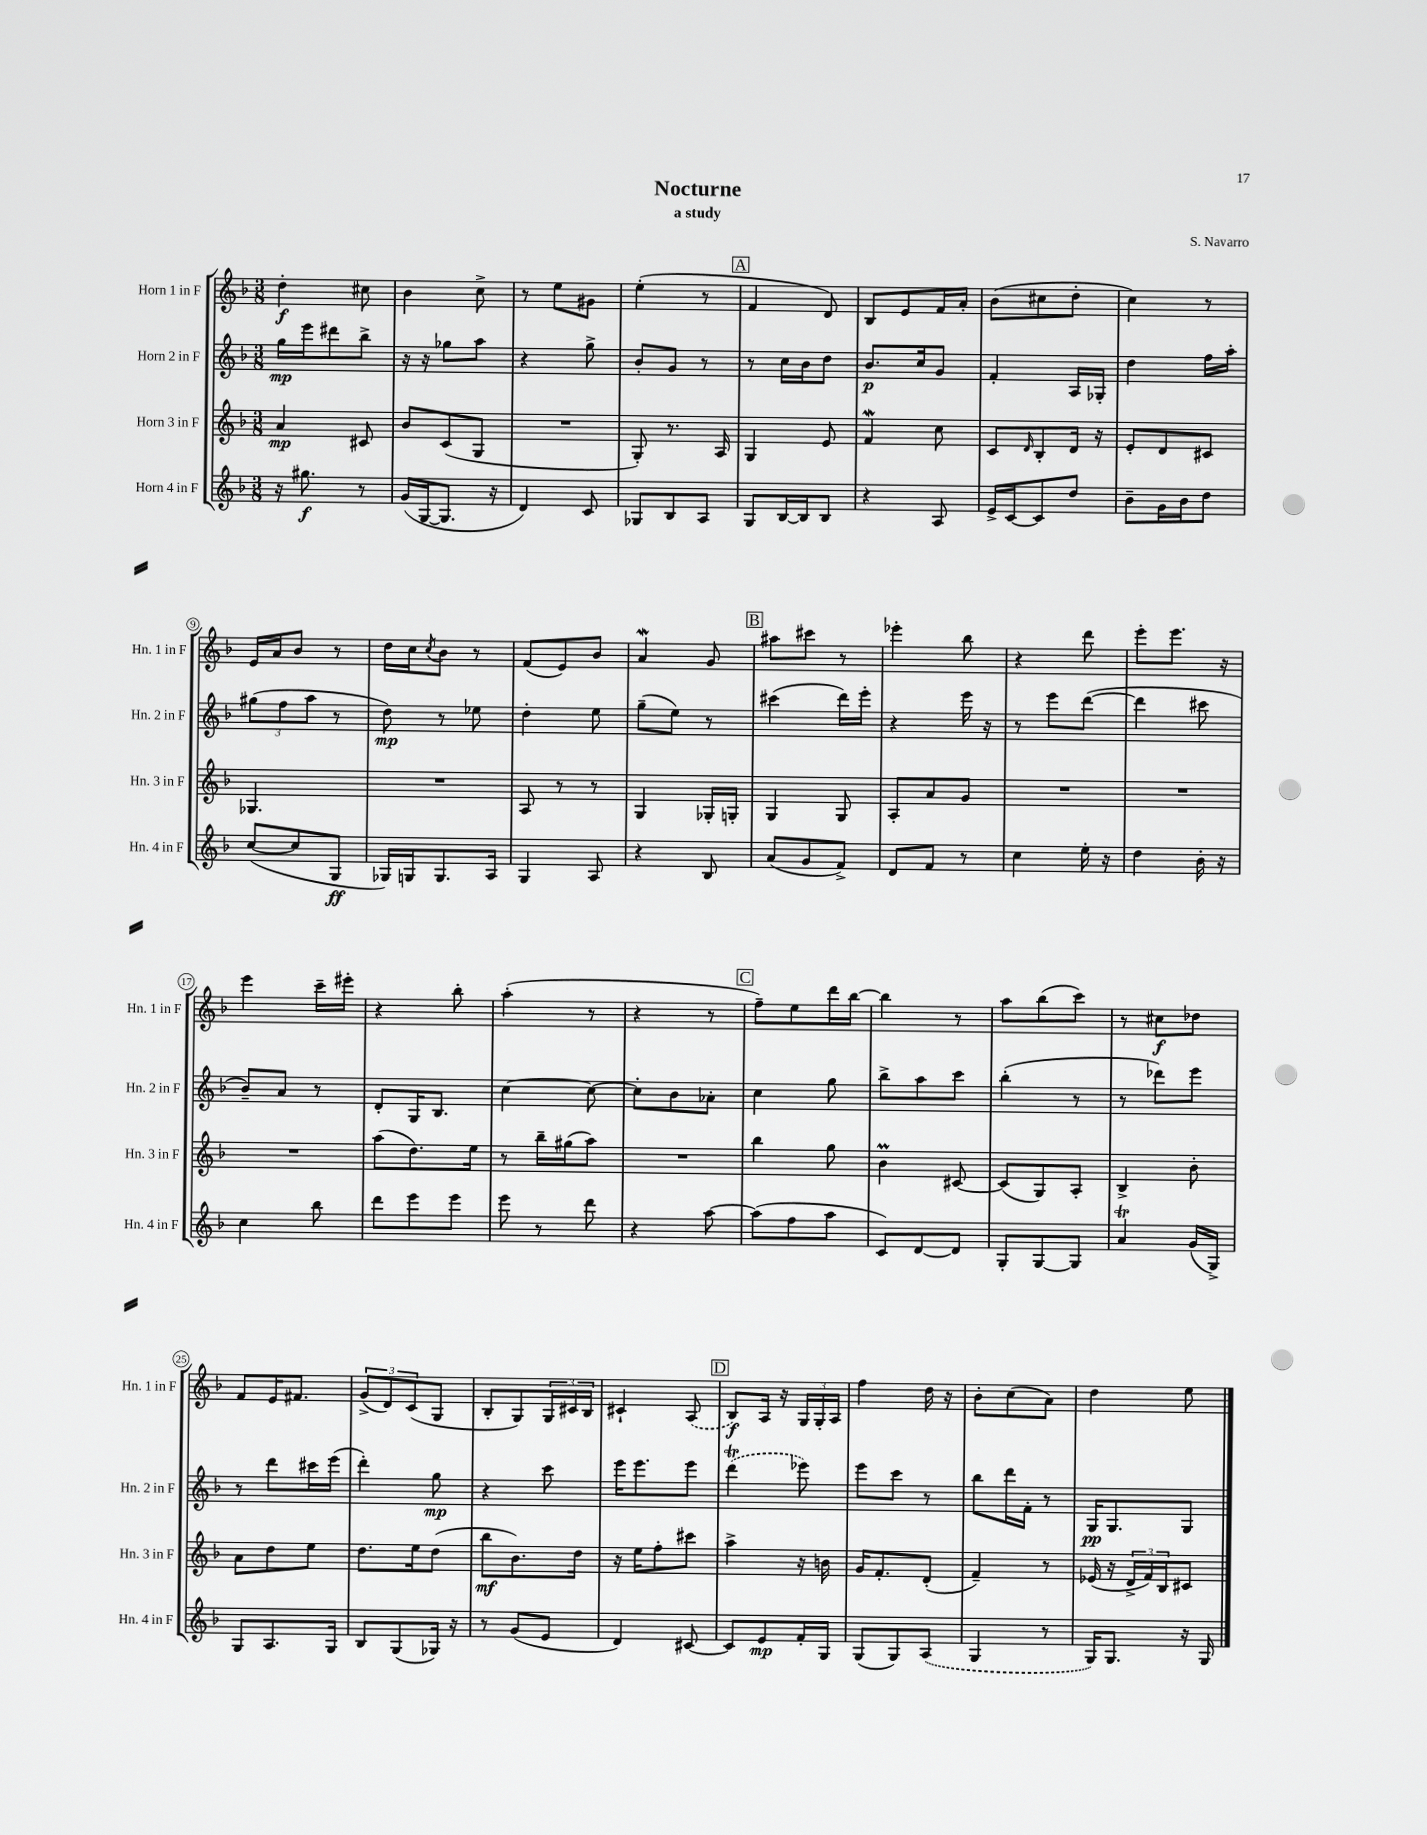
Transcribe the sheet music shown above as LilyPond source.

\header { title = "Nocturne" composer = "S. Navarro" subtitle = "a study" }
<<
\new StaffGroup <<
\new Staff = "s0" \with { instrumentName = "Horn 1 in F" shortInstrumentName = "Hn. 1 in F" } {
    \clef treble \key f \major \numericTimeSignature \time 3/8
    d''4-.\f cis''8 |
    bes'4 c''8-> |
    r8 e''8 gis'8 |
    e''4-.( r8 |
    \mark \markup { \box "A" } f'4 d'8) |
    bes8 e'8 f'16 a'16-. |
    bes'8( cis''8 d''8-. |
    c''4) r8 |
    e'16 a'16 bes'8 r8 |
    d''16 c''16 \acciaccatura { c''8 } bes'8 r8 |
    f'8( e'8) bes'8 |
    a'4\mordent g'8 |
    \mark \markup { \box "B" } ais''8 cis'''8 r8 |
    ees'''4-. bes''8 |
    r4 d'''8 |
    e'''8-. e'''8. r16 |
    e'''4 c'''16-- eis'''16-. |
    r4 bes''8-. |
    a''4-.( r8 |
    r4 r8 |
    \mark \markup { \box "C" } f''8--) e''8 d'''16 bes''16~ |
    bes''4 r8 |
    a''8 bes''8( c'''8) |
    r8 cis''8\f des''8 |
    f'8 e'16 fis'8. |
    \tuplet 3/2 { g'8->( d'8) c'8( } g8 |
    bes8-. g8) \tuplet 3/2 { g16 cis'16 bes16 } |
    cis'4-! \once \slurDashed a8( |
    \mark \markup { \box "D" } bes8\f) a16 r16 \tuplet 3/2 { g16 g16-. a16 } |
    f''4 d''16 r16 |
    bes'8-. c''8( a'8) |
    d''4 e''8 \bar "|." |
}
\new Staff = "s1" \with { instrumentName = "Horn 2 in F" shortInstrumentName = "Hn. 2 in F" } {
    \clef treble \key f \major \numericTimeSignature \time 3/8
    g''16\mp e'''16 dis'''8 bes''8-> |
    r16 r16 ges''8 a''8 |
    r4 g''8-> |
    bes'8-. g'8 r8 |
    \mark \markup { \box "A" } r8 c''16 bes'16 d''8 |
    bes'8.\p c''16 g'8 |
    f'4-. a16 ges16-. |
    d''4 f''16 a''16-. |
    \tuplet 3/2 { gis''8( f''8 a''8 } r8 |
    d''8\mp) r8 ees''8 |
    d''4-. e''8 |
    g''8--( e''8) r8 |
    \mark \markup { \box "B" } cis'''4( d'''16) e'''16-. |
    r4 e'''16 r16 |
    r8 e'''8 d'''8~( |
    d'''4 cis'''8 |
    bes'8--) a'8 r8 |
    d'8-. g16 bes8. |
    c''4~ c''8~ |
    c''8-. bes'8 aes'8-. |
    \mark \markup { \box "C" } c''4 g''8 |
    bes''8-> a''8 c'''8 |
    bes''4-.( r8 |
    r8 des'''8) e'''8 |
    r8 d'''8 cis'''16 e'''16( |
    d'''4-.) g''8\mp |
    r4 c'''8 |
    e'''16 e'''8. e'''8 |
    \mark \markup { \box "D" } \once \slurDashed d'''4\trill( ees'''8) |
    e'''8 c'''8 r8 |
    bes''8 d'''16 f'16-. r8 |
    g16\pp g8. g8 \bar "|." |
}
\new Staff = "s2" \with { instrumentName = "Horn 3 in F" shortInstrumentName = "Hn. 3 in F" } {
    \clef treble \key f \major \numericTimeSignature \time 3/8
    a'4\mp cis'8 |
    bes'8 c'8( g8 |
    R4. |
    g8-.) r8. a16 |
    \mark \markup { \box "A" } g4 e'8 |
    f'4\mordent c''8 |
    c'8 \grace { d'16 } bes8-. d'16 r16 |
    e'8-. d'8 cis'8 |
    ges4. |
    R4. |
    a8 r8 r8 |
    g4 ges16-. g16-. |
    \mark \markup { \box "B" } g4 g8 |
    a8-. a'8 g'8 |
    R4. |
    R4. |
    R4. |
    a''8( d''8.) e''16 |
    r8 bes''16-- gis''16( a''8) |
    R4. |
    \mark \markup { \box "C" } bes''4 g''8 |
    bes'4\prall cis'8~ |
    cis'8( g8) a8-. |
    bes4-> bes'8-. |
    a'8 d''8 e''8 |
    d''8. e''16 d''8( |
    bes''8\mf bes'8.) d''16 |
    r16 e''16 f''8-. cis'''8 |
    \mark \markup { \box "D" } a''4-> r16 b'16 |
    g'16 f'8.-. d'8-.( |
    f'4--) r8 |
    ees'16( r16 \tuplet 3/2 { d'16-> f'16) bes16 } cis'8 \bar "|." |
}
\new Staff = "s3" \with { instrumentName = "Horn 4 in F" shortInstrumentName = "Hn. 4 in F" } {
    \clef treble \key f \major \numericTimeSignature \time 3/8
    r16 gis''8.\f r8 |
    g'16( g16~ g8. r16 |
    d'4) c'8 |
    ges8 bes8 a8 |
    \mark \markup { \box "A" } g8 bes16~ bes16 bes8 |
    r4 a8 |
    e'16-> c'16~ c'8 d''8 |
    bes'8-- g'16 bes'16 d''8 |
    c''8~( c''8 g8\ff |
    ges16) g16 g8. a16 |
    g4 a8 |
    r4 bes8 |
    \mark \markup { \box "B" } a'8( g'8 f'8->) |
    d'8 f'8 r8 |
    c''4 e''16-. r16 |
    d''4 bes'16-. r16 |
    c''4 bes''8 |
    d'''8 e'''8 e'''8 |
    e'''8 r8 d'''8 |
    r4 a''8~ |
    \mark \markup { \box "C" } a''8( f''8 a''8 |
    c'8) d'8~ d'8 |
    g8-. g8~ g8 |
    a'4\trill g'16( g16->) |
    g8 a8. g16 |
    bes8 g8( ges16) r16 |
    r8 g'8( e'8 |
    d'4) cis'8~ |
    \mark \markup { \box "D" } cis'8 e'8\mp f'16-. g16 |
    g8( g8) \once \slurDashed a8( |
    g4 r8 |
    g16) g8. r16 g16 \bar "|." |
}
>>
>>
\layout { \context { \Score \override BarNumber.stencil = #(make-stencil-circler 0.1 0.3 ly:text-interface::print) } }
